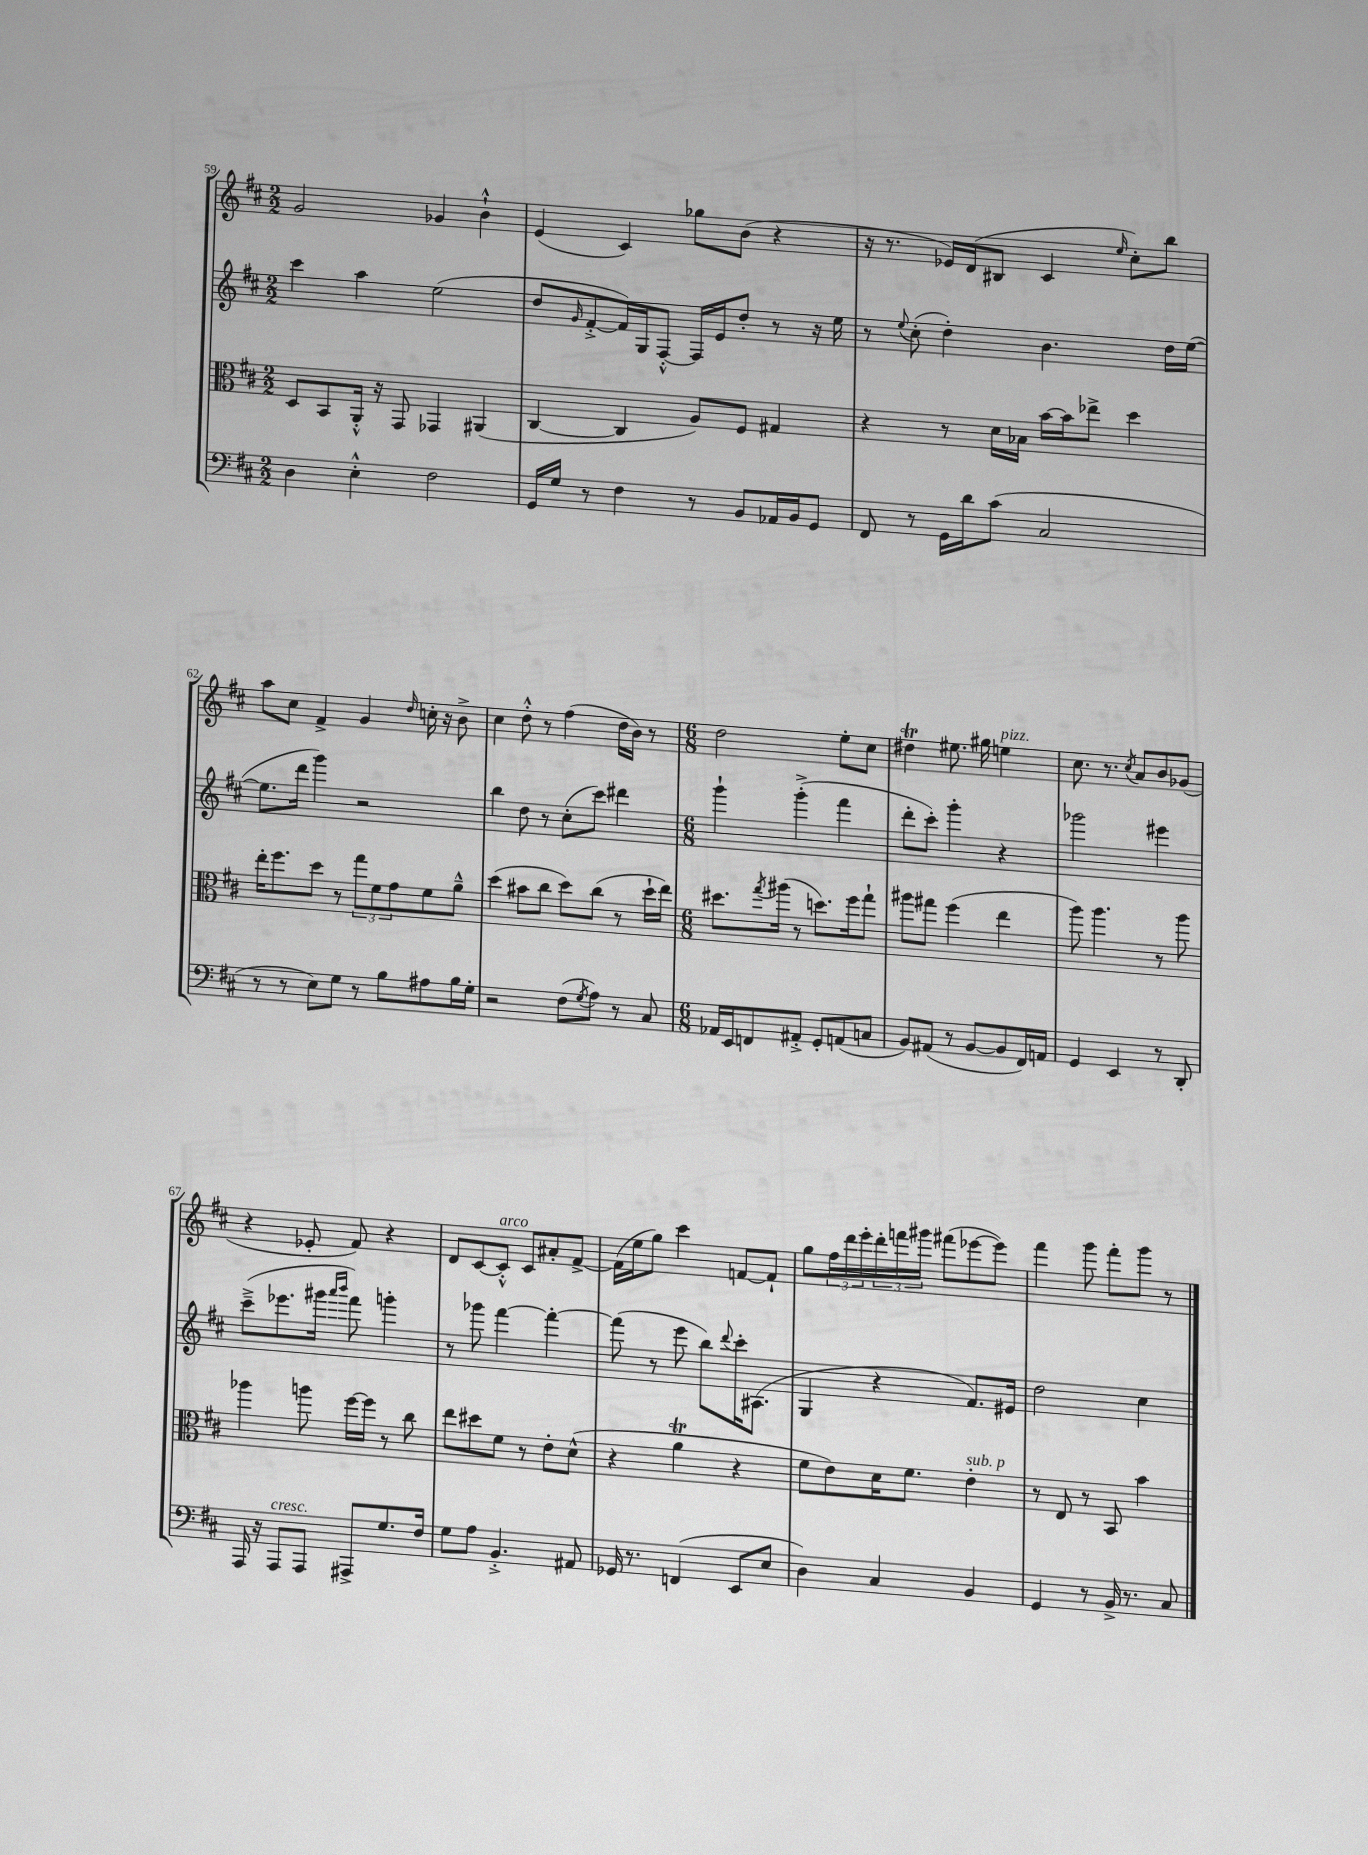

**kern	**kern	**kern	**kern
*staff4	*staff3	*staff2	*staff1
*clefF4	*clefC3	*clefG2	*clefG2
*k[f#c#]	*k[f#c#]	*k[f#c#]	*k[f#c#]
*M2/2	*M2/2	*M2/2	*M2/2
4D\	8D/L	4ccc#\	2g/
.	8BB/	.	.
4E'^^\	16AA'^^/Jk	4aa\	.
.	16r	.	.
.	8GG/	.	.
2F#\	4GG-/	(2ee\	4g-/
.	(4AA#/	.	4b`^^\
=	=	=	=
16GG/LL	[4C#/	8dd/L	(4e/
16G/JJ	.	.	.
.	.	16qqg/	.
8r	.	[8f#'^/	.
4F#\	4C#/]	16f#/]L)	4c#/)
.	.	16G/J	.
.	.	[8F#'^^/J	.
8r	8A/L)	16F#/]LL	8gg-\L
.	.	16e/J	.
8BB/L	8F#/J	8dd'/J	(8b\J
16AA-/L	4G#/	8r	4r
16BB/J	.	.	.
8GG/J	.	16r	.
.	.	16ee\	.
=	=	=	=
8FF#/	4r	8r	16r
.	.	.	8.r
.	.	8qqee/	.
8r	.	(8cc#'\	.
16GG\LL	8r	4dd'\)	16e-/LL)
16d\J	.	.	(16d/J
(8c#\J	16d\LL	.	8B#/J
.	16B-\JJ	.	.
2C#/	[16b\LL	4.b\	4c#/
.	16b\]J	.	.
.	8ee-^\J	.	.
.	.	.	16qqee/
.	4dd\	.	8cc#'\L)
.	.	16dd\LL	8bb\J
.	.	([16ee\JJ	.
=	=	=	=
8r	16ee'\LK	8.ee\]L	8aa\L
.	8.ff#\	.	.
8r	.	.	8cc#\J
.	.	16ddd\Jk	.
8E\L)	8dd\J	4ggg\)	4f#^/
8G\J	8r	.	.
8r	12gg\L	2r	4g/
.	12f#\	.	.
8B\L	.	.	.
.	12g\	.	.
.	.	.	16qqdd/
8A#\	8f#\	.	16cc'\
.	.	.	16r
16B\L	8a~^^\J	.	8b^\
16G'\JJ	.	.	.
=	=	=	=
2r	(4dd\	4bb\	4cc#\
.	8b#\L	8dd\	8dd'^^\
.	8cc#\J	8r	8r
(8F#\L	8dd\L)	(8cc#'\L	(4ff#\
8qG/	.	.	.
8A\J)	(8cc#\J	8ccc#\J)	.
8r	8r	4ddd#\	16dd\LL
.	.	.	16b\JJ)
8C#/	16dd`\LL	.	8r
.	16ee\JJ)	.	.
=	=	=	=
*M6/8	*M6/8	*M6/8	*M6/8
16AA-/LL	8.dd#\L	4ggg`\	2dd\
16EE/J	.	.	.
8FF/	.	.	.
.	8qgg/	.	.
.	(16aa#\Jk	.	.
8AA#'^/J	8r	(4ggg'^\	.
8GG'/L	8.dd\L)	.	.
(8AA/	.	4fff#\	8ee'\L
.	16ff#\k	.	.
8C/J	8gg`\J	.	8cc#\J
=	=	=	=
8BB/L)	8aa#\L	8ddd'\L	4dd#\
(8AA#/J	8gg#\J	8ccc#'\J)	.
8r	(4ff#\	4ggg'\	8.ee#\
[8BB/L	.	.	.
.	.	.	16gg#\
8BB/]	4ee\	4r	4ee\
16FF#/L)	.	.	.
16AA/JJ	.	.	.
=	=	=	=
4GG/	8aa\)	2ggg-\	8.cc#\
.	4.aa\	.	.
.	.	.	8.r
4EE/	.	.	.
.	.	.	8qcc#/
.	.	.	8a/L
8r	8r	4eee#\	8b/
8DD'/	8aa\	.	(8g-/J
=	=	=	=
16AAA/	4aa-\	(8ccc#~^\L	4r
16r	.	.	.
8AAA/L	.	8.eee-\	.
8AAA/J	8aa\	.	8e-'/
.	.	16ggg#\Jk	.
.	.	16qqaaa/LL	.
.	.	16qqbbb/JJ	.
8AAA#^/L	[16ff#\LL	8fff#\)	8f#/)
.	16ff#\]JJ	.	.
8.G/	8r	4ggg'\	4r
.	8cc#\	.	.
16F#/Jk	.	.	.
=	=	=	=
8G\L	8ee\L	8r	8d/L
8A\J	8dd#\	8ggg-\	[8c#/
4.BB'^/	8f#\J	[4fff#\	8c#'^^/]J
.	8r	.	8c#/L
.	8e'\L	4fff#'\_	8a#'/
8AA#/	(8d^^\J	.	[8f#^/J
=	=	=	=
16GG-/	4r	(8fff#\]	(16f#\]LL
8.r	.	.	16ee\J
.	.	8r	8gg\J)
(4FF/	4a\	8eee\	4ccc#\
.	.	8bb\L)	.
.	.	8qqddd/	.
8EE/L	4r	16ccc#'\K	[8f/L
.	.	(8.A#\J	.
8E/J	.	.	8f`/]J
=	=	=	=
4D\)	8f#\L	4G/	8gg\L
.	8e\)	.	24ff#\L
.	.	.	24ddd\
.	.	.	24eee'\
4C#/	16d\K	4r	24ddd'\
.	.	.	24fff\
.	8.f#\J	.	.
.	.	.	24ggg#\JJ
.	.	.	(8fff#\L
4BB/	4e'\	8.f#/L)	[8eee-\
.	.	.	8eee-\]J)
.	.	16e#/Jk	.
=	=	=	=
4GG/	8r	2dd\	4fff#\
.	8E/	.	.
8r	8r	.	8ggg\
16BB^/	8BB/	.	8fff#'\L
8.r	.	.	.
.	4b\	4cc#\	8ggg\J
8C#/	.	.	8r
==	==	==	==
*-	*-	*-	*-
